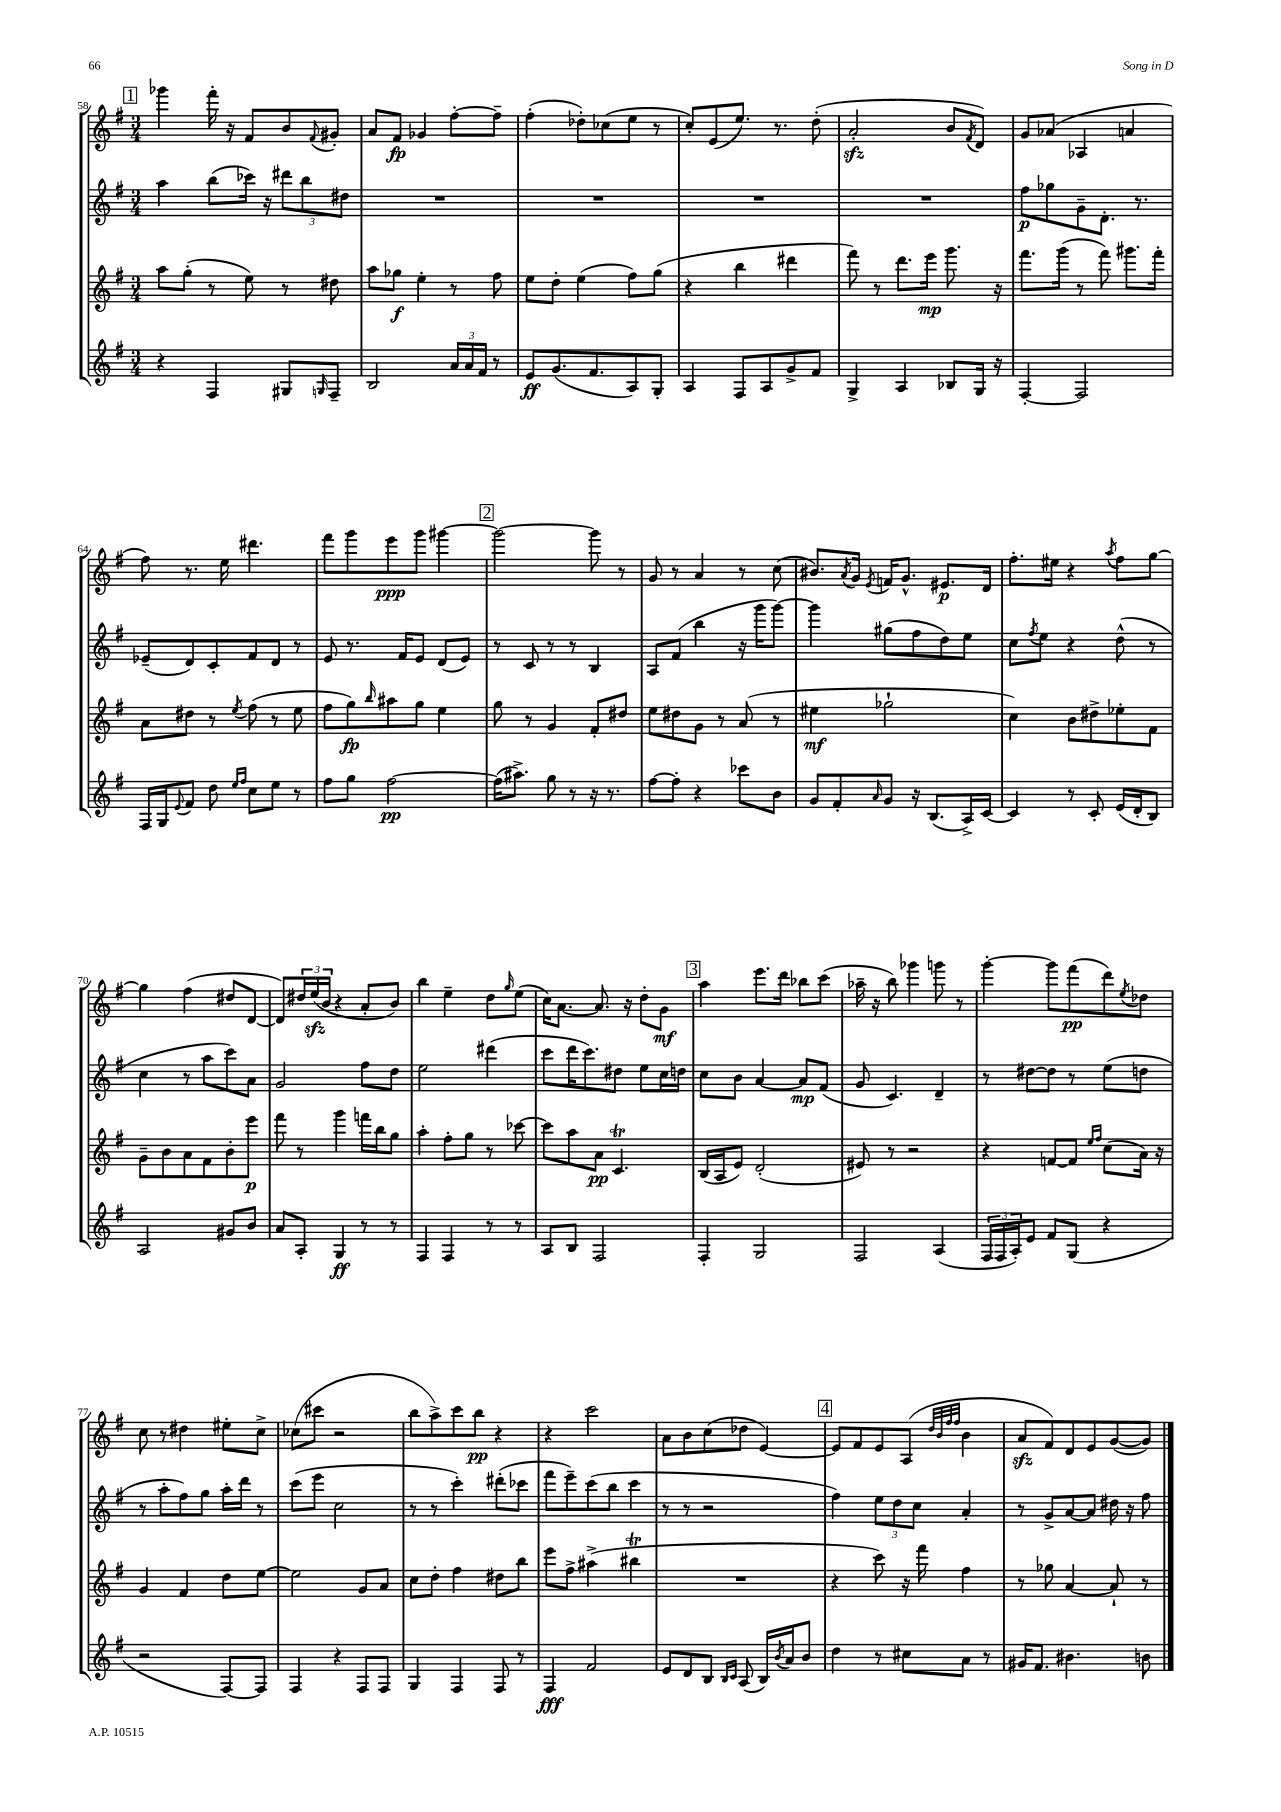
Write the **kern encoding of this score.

**kern	**kern	**kern	**kern
*staff4	*staff3	*staff2	*staff1
*clefG2	*clefG2	*clefG2	*clefG2
*k[f#]	*k[f#]	*k[f#]	*k[f#]
*M3/4	*M3/4	*M3/4	*M3/4
4r	8aa\L	4aa\	4ggg-\
.	(8gg'\J	.	.
4F#/	8r	(8bb\L	16fff#'\
.	.	.	16r
.	8ee\)	16ccc-\Jk)	8f#/L
.	.	16r	.
8G#/L	8r	12ddd#\L	8b/
.	.	12bb\	.
16qqG/	.	.	8qqf#/
8F#~/J	8dd#\	.	8g#'/J
.	.	12dd#\J	.
=	=	=	=
2B/	8aa\L	2.r	8a/L
.	8gg-\J	.	8f#/J
.	4ee'\	.	4g-/
24a/LL	8r	.	[8ff#'\L
24a/	.	.	.
24f#/JJ	.	.	.
8r	8ff#\	.	8ff#~\]J
=	=	=	=
8e/L	8ee\L	2.r	(4ff#'\
(8.g/	8dd'\J	.	.
.	(4ee\	.	8dd-'\L)
8.f#/	.	.	.
.	.	.	(8cc-\
8A/)	8ff#\L)	.	8ee\J
8G'/J	(8gg\J	.	8r
=	=	=	=
4A/	4r	2.r	8cc'/L)
.	.	.	(8e/
8F#/L	4bb\	.	8.ee/J)
8A/	.	.	.
.	.	.	8.r
8g^/	4ddd#\	.	.
8f#/J	.	.	(8dd'\
=	=	=	=
4G^/	8fff#\)	2.r	2a'/
.	8r	.	.
4A/	8.ddd\L	.	.
.	16eee\Jk	.	.
8B-/L	8.ggg\	.	8b/L
.	.	.	8qf#/
16G/Jk	.	.	8d/J)
16r	16r	.	.
=	=	=	=
[4F#'/	8.fff#\L	8ff#\L	8g/L
.	.	8gg-\	(8a-/J
.	(16ggg\Jk	.	.
2F#/]	8r	8g~\	4A-/
.	8fff#\)	8.d'\J	.
.	8.ggg#\L	.	4a/
.	.	8.r	.
.	16fff#'\Jk	.	.
=	=	=	=
16F#/LL	8a\L	(8e-~/L	8ff#\)
16G/J	.	.	.
8qqe/	.	.	.
8f#/J	8dd#\J	8d/)	8.r
8dd\	8r	8c'/	.
.	.	.	16ee\
16qqee/LL	.	.	.
16qqff#/JJ	8qee/	.	.
8cc\L	(8ff#\	8f#/	4.ddd#\
8ee\J	8r	8d/J	.
8r	8ee\	8r	.
=	=	=	=
8ff#\L	8ff#\L	8e/	8fff#\L
8gg\J	8gg\)	8.r	8ggg\
.	16qqbb/	.	.
[2ff#\	8aa#\	.	8eee\
.	.	16f#/LK	.
.	8gg\J	8e/J	8ggg\J
.	4ee\	(8d/L	[4ggg#\
.	.	8e/J)	.
=	=	=	=
(16ff#\]LK	8gg\	8r	2ggg#\_
8.aa#^\J)	.	.	.
.	8r	8c/	.
8gg\	4g/	8r	.
8r	.	8r	.
16r	8f#'/L	4B/	8ggg#\]
8.r	.	.	.
.	8dd#/J	.	8r
=	=	=	=
[8ff#\L	8ee\L	8A/L	8g/
8ff#'\]J	8dd#\	(8f#/J	8r
4r	8g\J	4bb\	4a/
.	8r	.	.
8ccc-\L	(8a/	16r	8r
.	.	16ggg\LK	.
8b\J	8r	[8ggg\J)	(8cc\
=	=	=	=
8g/L	4ee#\	4ggg\]	8.b#/L)
8f#'/	.	.	.
.	.	.	8qa/
.	.	.	16g/Jk
16qqa/	.	.	8qe/
8g/J	2gg-`\	(8gg#\L	16f/LK
.	.	.	8.g^^/J
16r	.	8ff#\	.
(8.B/L	.	.	.
.	.	8dd\)	8.e#/L
16A^/L)	.	8ee\J	.
[16c/JJ	.	.	16d/Jk
=	=	=	=
4c/]	4cc\)	8cc\L	8.ff#'\L
.	.	8qff#/	.
.	.	8ee\J	.
.	.	.	16ee#\Jk
8r	8b\L	4r	4r
8c'/	8dd#^\	.	.
.	.	.	8qaa/
(16e/LL	8ee-'\	(8dd^^\	8ff#\L
16d'/J	.	.	.
8B/J)	8f#\J	8r	[8gg\J
=	=	=	=
2A/	8g~\L	4cc\	4gg\]
.	8b\	.	.
.	8a\	8r	(4ff#\
.	8f#\	8aa\L	.
8g#/L	8b'\	8ccc\)	8dd#/L
8b/J	8eee\J	8a\J	[8d/J
=	=	=	=
8a/L	8fff#\	2g/	8d/]L)
8A'/J	8r	.	24dd#/L
.	.	.	(24ee/
.	.	.	24b/JJ
4G/	4ggg\	.	4r
8r	16fff\LL	8ff#\L	8a'/L
.	16bb\J	.	.
8r	8gg\J	8dd\J	8b/J)
=	=	=	=
4F#/	4aa'\	2ee\	4bb\
4F#/	8ff#'\L	.	4ee~\
.	8gg\J	.	.
8r	8r	(4ddd#\	8dd\L
.	.	.	16qqgg/
8r	[8ccc-\	.	(8ee\J
=	=	=	=
8A/L	8ccc-\]L	8ccc\L	16cc\LK)
.	.	.	[8.a\J
8B/J	8aa\	16ddd\K	.
.	.	8.ccc\)	.
2F#/	8a\J	.	8.a/]
.	4.c/	8dd#\J	.
.	.	.	16r
.	.	8ee\L	8dd'\L
.	.	16cc\L	8g\J
.	.	16dd\JJ	.
=	=	=	=
4F#'/	(16B/LL	8cc\L	4aa\
.	16A/J	.	.
.	8e/J)	8b\J	.
2G/	(2d'/	[4a/	8.eee\L
.	.	.	16ddd\Jk
.	.	8a/]L	8bb-\L
.	.	(8f#/J	(8ccc\J
=	=	=	=
2F#/	8e#/)	8g/	16aa-~\
.	.	.	16r
.	8r	4.c/)	8bb\)
.	2r	.	4ggg-\
(4A/	.	4d~/	8ggg\
.	.	.	8r
=	=	=	=
24F#/LL	4r	8r	[4ggg'\
24F#/	.	.	.
24A'/J)	.	.	.
8e/J	.	[8dd#\L	.
8f#/L	[8f/L	8dd#\]J	8ggg\]L
(8G/J	8f/]J	8r	(8fff#\
.	16qqee/LL	.	.
.	16qqff#/JJ	.	.
4r	(8cc\L	(8ee\L	8ddd\)
.	.	.	8qee/
.	16a\Jk)	8dd\J	8dd-\J
.	16r	.	.
=	=	=	=
2r	4g/	8r	8cc\
.	.	8aa'\L	8r
.	4f#/	8ff#\)	4dd#\
.	.	8gg\J	.
[8F#/L)	8dd\L	16aa'\LL	8ee#'\L
.	.	16ddd\JJ	.
8F#/]J	[8ee\J	8r	8cc^\J
=	=	=	=
4F#/	2ee\]	(8ccc\L	(8cc-\L
.	.	8eee\J	8ccc#\J
4r	.	2cc\	2r
8F#/L	8g/L	.	.
8F#/J	8a/J	.	.
=	=	=	=
4G/	8cc\L	8r	8bb\L
.	8dd'\J	8r	8aa^\)
4F#/	4ff#\	4ccc'\)	8ccc\
.	.	.	8bb\J
8F#/	8dd#\L	(8ddd#'\L	4r
8r	8bb\J	8ccc-\J	.
=	=	=	=
4F#/	8eee\L	8fff#\L	4r
.	8ff#^\J	8eee~\)	.
2f#/	(4aa#^\	(8ccc\	2ccc\
.	.	8bb\J	.
.	4bb#\	4ccc\	.
=	=	=	=
8e/L	2.r	8r	8a\L
8d/	.	8r	8b\
8B/J	.	2r	(8cc\
16qqB/LL	.	.	.
16qqc/JJ	.	.	.
(8A/	.	.	8dd-\J
16B/LL)	.	.	[4e/)
8qb/	.	.	.
16a/J	.	.	.
8b/J	.	.	.
=	=	=	=
4dd\	4r	4ff#\)	8e/]L
.	.	.	8f#/
8r	8ccc\)	12ee\L	8e/
.	.	12dd\	.
8cc#\L	16r	.	(8A/J
.	.	12cc\J	.
.	16fff#\	.	.
.	.	.	32qqdd/LLL
.	.	.	32qqb/
.	.	.	32qqff#/
.	.	.	32qqff#/JJJ
8a\J	4ff#\	4a'/	4b\
8r	.	.	.
=	=	=	=
16g#/LK	8r	8r	8a/L
8.f#/J	.	.	.
.	8gg-\	8g^/L	8f#/)
4.b#\	[4a/	[8a/	8d/
.	.	8a/]J	8e/
.	8a`/]	16dd#\	([8g/
.	.	16r	.
8b\	8r	8ff#\	8g/]J)
==	==	==	==
*-	*-	*-	*-
